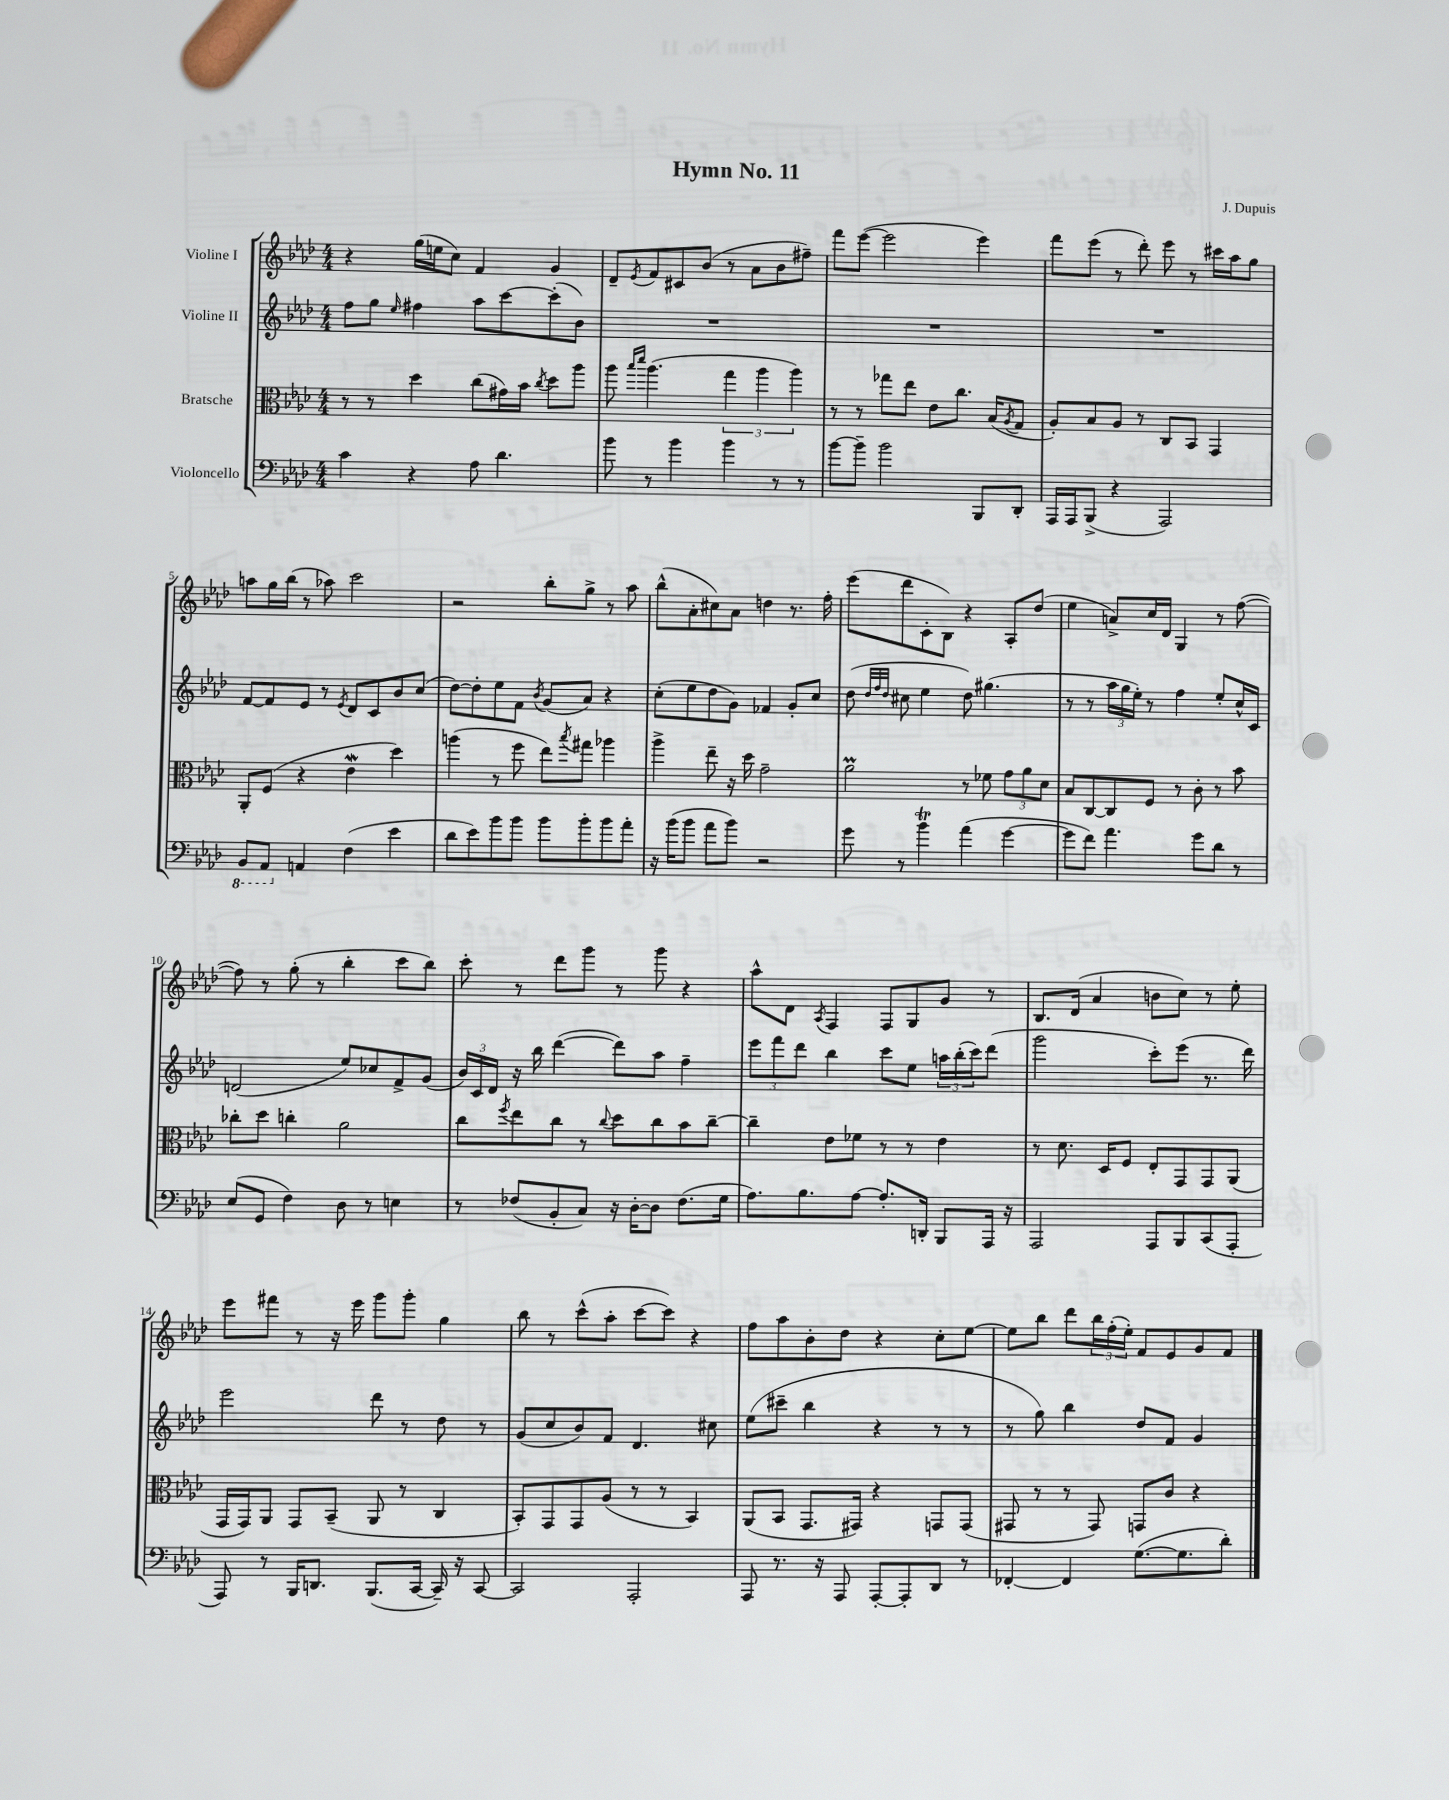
\header { title = "Hymn No. 11" composer = "J. Dupuis" }
<<
\new StaffGroup <<
\new Staff = "s0" \with { instrumentName = "Violine I" } {
    \clef treble \key aes \major \numericTimeSignature \time 4/4
    r4 g''16( e''16 c''8) f'4 g'4 |
    des'8-- \acciaccatura { ees'8 } f'8 cis'8 bes'8( r8 aes'8 bes'8 fis''8--) |
    f'''8 ees'''8~( ees'''2 ees'''4) |
    f'''8 ees'''8( r8 des'''8-.) ees'''8 r8 cis'''16 aes''16 g''8 |
    a''8 g''16 bes''16( r8 aes''8) c'''2 |
    r2 bes''8-. g''8-> r8 aes''8 |
    bes''8-^( aes'8-. cis''8) aes'8 d''4 r8. f''16-. |
    ees'''8( des'''8 c'8-. bes8) r4 aes8-. des''8( |
    ees''4 a'8->) c''16 des'16 g4 r8 f''8~( |
    f''8) r8 g''8-.( r8 bes''4-. c'''8 bes''8) |
    c'''8-. r8 des'''8 g'''8 r8 g'''8 r4 |
    aes''8-^ des'8 \acciaccatura { aes8 } f4 f8 g8 g'8 r8 |
    bes8. des'16( aes'4 b'8 c''8) r8 ees''8-. |
    ees'''8 fis'''8 r8 r16 ees'''16 g'''8 g'''8-. g''4 |
    bes''8 r8 c'''8-^( aes''8-. c'''8~ c'''8) r4 |
    f''8 aes''8 bes'8-. des''8 r4 c''8-. ees''8~ |
    ees''8 bes''8 des'''8 \tuplet 3/2 { bes''16 f''16-.( ees''16-.) } f'8 ees'8 g'8 f'8 \bar "|." |
}
\new Staff = "s1" \with { instrumentName = "Violine II" } {
    \clef treble \key aes \major \numericTimeSignature \time 4/4
    f''8 g''8 \grace { ees''16 } fis''4 aes''8 c'''8~ c'''8-.( bes'8) |
    R1 |
    R1 |
    R1 |
    f'8~ f'8 ees'8 r8 \acciaccatura { ees'8 } des'8 c'8 bes'8 c''8( |
    des''8~) des''8-. ees''8 f'8 \acciaccatura { bes'8 } g'8( aes'8) r4 |
    c''8-.( ees''8 des''8 g'8) fes'4 g'8-. c''8 |
    des''8( \grace { des''32 f''32 des''32 } cis''8 ees''4 des''8) gis''4.( |
    r8 r8 \tuplet 3/2 { aes''16 g''16 ees''16-.) } r8 f''4 ees''8-. c''16-^ c'16 |
    d'2( ees''8) ces''8 f'8-> g'8( |
    \tuplet 3/2 { bes'16) c'16 des'16 } r16 bes''16 des'''4~( des'''8) aes''8 f''4-- |
    \tuplet 3/2 { ees'''8 f'''8 des'''8 } bes''4 c'''8 ees''8 \tuplet 3/2 { a''16 bes''16-.( c'''16) } des'''8( |
    g'''2 c'''8-.) ees'''8( r8. des'''16) |
    ees'''2 des'''8 r8 des''8 r8 |
    g'8( c''8 bes'8) f'8 des'4. cis''8 |
    ees''8( cis'''8-- bes''4 r4 r8 r8 |
    r8 g''8) bes''4 des''8 f'8 g'4 \bar "|." |
}
\new Staff = "s2" \with { instrumentName = "Bratsche" } {
    \clef alto \key aes \major \numericTimeSignature \time 4/4
    r8 r8 des''4 c''8( gis'16) bes'16 \acciaccatura { c''8 } des''8 aes''8 |
    aes''8 \grace { bes''16 des'''16 } aes''4.( \tuplet 3/2 { g''4 aes''4 aes''4) } |
    r8 r8 ges''8 ees''8 ees'8 c''8. bes16( \acciaccatura { aes8 } g8 |
    aes8-.) bes8 aes8 r8 c8 bes,8 g,4 |
    aes,8-. f8( r4 ees'4\mordent des''4) |
    a''4( r8 f''8 ees''8) \acciaccatura { bes''8 } gis''8 aes''4 |
    aes''4-> ees''8-- r16 des''16 g'2-- |
    aes'2\prall r8 fes'8 \tuplet 3/2 { g'8 aes'8 des'8 } |
    bes8 c8~ c8 f8 r8 c'8-. r8 bes'8 |
    ces''8-. des''8 c''4-. aes'2 |
    c''8 \acciaccatura { f''8 } ees''8 c''8 r8 \appoggiatura { c''8 } des''8 c''8 bes'8 c''8~-- |
    c''4-- ees'8 fes'8 r8 r8 ees'4 |
    r8 des'8. des16 f8 ees8-. g,8 g,8 aes,8( |
    g,16 g,16) aes,8 g,8 bes,8--( aes,8 r8 c4 |
    bes,8-.) g,8 g,8 aes8( r8 r8 bes,4) |
    aes,8( bes,8 g,8. gis,16) r4 g,8 g,8( |
    gis,8 r8 r8 gis,8) g,8 c'8 r4 \bar "|." |
}
\new Staff = "s3" \with { instrumentName = "Violoncello" } {
    \clef bass \key aes \major \numericTimeSignature \time 4/4
    c'4 r4 aes8 des'4. |
    bes'8 r8 bes'4 bes'4 r8 r8 |
    bes'8~ bes'8-- bes'2 bes,,8 des,8-. |
    aes,,16 aes,,16 bes,,8->( r4 aes,,2) |
    \ottava #-1 bes,,8 aes,,8 \ottava #0 a,4 f4( ees'4 |
    des'8 ees'8) bes'8 bes'8 bes'8 bes'8-. bes'8 aes'8-. |
    r16 bes'16( bes'8 aes'8 bes'8) r2 |
    g'8 r8 bes'4\trill aes'4( g'4~ |
    g'8 f'8) aes'4. g'8 des'8 r8 |
    ees8( g,8 f4) des8 r8 e4 |
    r8 fes8( bes,8-. c8) r16 des16~-. des8 fes8.( g16 |
    aes8.) bes8. aes8~ aes8.-. d,16-. bes,,8 aes,,16 r16 |
    aes,,2 aes,,8 bes,,8 c,8( aes,,8-. |
    aes,,8) r8 bes,,16 d,8. bes,,8.( c,16~ c,16--) r16 c,8~ |
    c,2 aes,,2-. |
    aes,,8 r8. r16 aes,,8 aes,,8~-. aes,,8-. des,8 r8 |
    fes,4~-. fes,4 g8.~( g8. des'8-.) \bar "|." |
}
>>
>>
